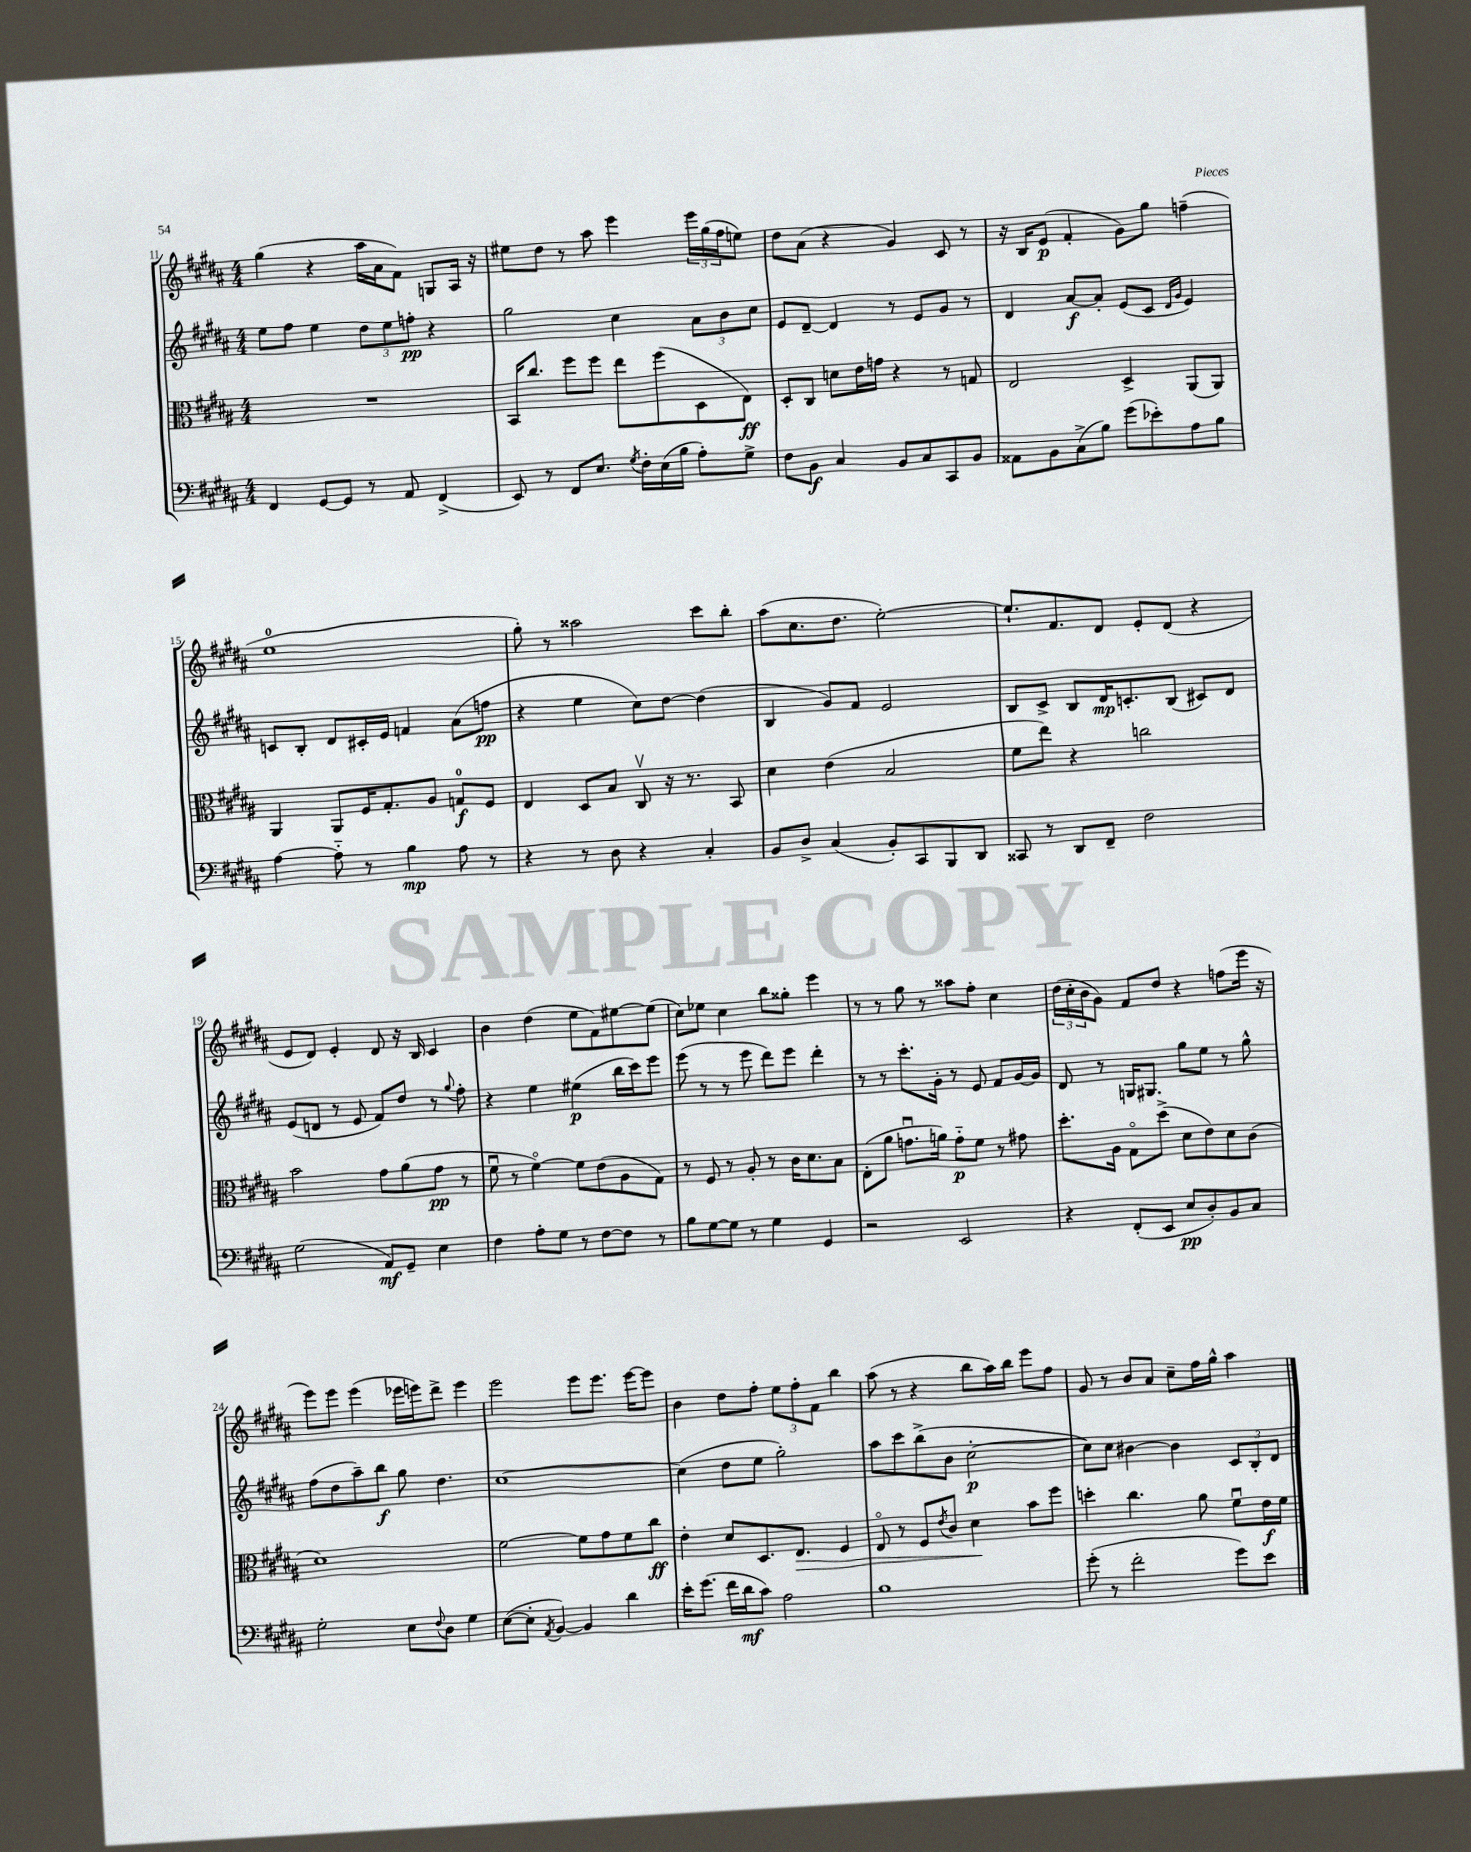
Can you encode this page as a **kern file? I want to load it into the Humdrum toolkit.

**kern	**kern	**kern	**kern
*staff4	*staff3	*staff2	*staff1
*clefF4	*clefC3	*clefG2	*clefG2
*k[f#c#g#d#a#]	*k[f#c#g#d#a#]	*k[f#c#g#d#a#]	*k[f#c#g#d#a#]
*M4/4	*M4/4	*M4/4	*M4/4
4FF#	1r	8ee	(4gg#
.	.	8ff#	.
[8GG#	.	4ee	4r
8GG#]	.	.	.
8r	.	12dd#	16aa#
.	.	.	16a#
.	.	12ee	.
8AA#	.	.	8f#)
.	.	12ff'	.
(4FF#^	.	4r	8G
.	.	.	16A#
.	.	.	16r
=	=	=	=
8EE)	16BB	2gg#	8ee#
.	8.cc#	.	.
8r	.	.	8dd#
8FF#	8ff#	.	8r
8.E	8ff#	.	8aa#
.	8ee	4cc#	4eee
8qG#	.	.	.
16F#'	.	.	.
(16E	(8ff#	.	.
16B	.	.	.
8A#')	8D#	12a#	24eee
.	.	.	(24gg#
.	.	12b	24ff#
8G#^	8E)	.	8ee)
.	.	12cc#	.
=	=	=	=
8F#	8D#'	8e	8dd#
8BB	8C#	[8d#~	(8a#
4C#	8d	4d#]	4r
.	16e	.	.
.	16g	.	.
8BB	4r	8r	4g#)
8C#	.	8e	.
8CC#	8r	8g#	8c#
8BB	8G	8r	8r
=	=	=	=
8AA##	2E	4d#	16r
.	.	.	16B
8BB	.	.	(8e
(8C#^	.	[8a#	4f#'
8B)	.	8a#']	.
(8g#	4D#^	(8e	8g#)
8e-')	.	8c#	8gg#
.	.	16qqd#	.
.	.	16qqg#	.
8A#	(8AA#	4e)	(4ff~
8B	8AA#)	.	.
=	=	=	=
[4A#	4AA#	8c	1ee
.	.	8B'	.
8A#'~]	8AA#	8d#	.
8r	16F#	16c#'	.
.	8.G#'	16e	.
4B	.	4f	.
.	8A#	.	.
8A#	8G	(8a#	.
8r	8F#	8ff	.
=	=	=	=
4r	4E	4r	8gg#')
.	.	.	8r
8r	8D#	4ee	2aa##
8D#	8B	.	.
4r	8C#v	8cc#)	.
.	16r	[8dd#	.
.	8.r	.	.
4C#'	.	(4dd#]	8ccc#
.	8BB	.	8bb'
=	=	=	=
8BB	4d#	4B	(8aa#
8D#^	.	.	8.cc#
(4C#	(4e	8g#)	.
.	.	.	8.dd#
.	.	8f#	.
8BB')	2B	2e	[2ee')
8CC#	.	.	.
8BBB	.	.	.
8DD#	.	.	.
=	=	=	=
8CC##	8f#	8B	8.ee`]
8r	8ee)	8c#^	.
.	.	.	8.f#
8DD#	4r	8B	.
8FF#~	.	16d#	8d#
.	.	8.c'	.
2F#	2cc	.	8e'
.	.	(8B	(8d#
.	.	8c#)	4r
.	.	8d#	.
=	=	=	=
(2G#	2b	(8e	8e
.	.	8d	8d#)
.	.	8r	4e'
.	.	8e	.
8AA#)	8g#	8f#)	8d#
8GG#~	(8a#	8dd#	16r
.	.	.	16B
4E	8g#	8r	4c#
.	.	8qqgg#	.
.	8r	8ff#'	.
=	=	=	=
4F#	8f#u	4r	4b
.	8r	.	.
8A#'	[4f#o)	4ee	(4dd#
8G#	.	.	.
8r	8f#]	(4ee#	8ee
[8F#	(8e	.	8f#)
8F#]	8A#	16bb	[8ee#
.	.	16ccc#)	.
8r	8G#)	8eee	(8ee#]
=	=	=	=
8B	8r	(8eee	8cc#)
[8G#	8F#	8r	8ee-
8G#]	8r	8r	4cc#
8r	8A#'	8eee	.
4G#	8r	8ddd#)	8bb
.	16c#	8eee	8gg##'
.	8.d#	.	.
4GG#	.	4ddd#'	4eee
.	8B	.	.
=	=	=	=
2r	(8E'	8r	8r
.	8a#	8r	8r
.	8.gu	8.ccc#'	8gg#
.	.	.	8r
.	16a)	16g#'	.
2EE	8g'~	8r	8aa##
.	8f#	8e	8ff#'
.	8r	8f#	4cc#
.	8g#	[16g#	.
.	.	16g#]	.
=	=	=	=
4r	8.dd#'	8d#	(24dd#
.	.	.	24cc#'
.	.	.	24b
.	.	8r	8g#)
.	16A#	.	.
(8FF#'	8G#o	16G	8f#
.	.	8.G#	.
8EE	(8dd#^	.	8dd#
8E	8d#	8gg#	4r
8D#')	8e)	8ee	.
8BB	8d#	8r	(8ff
8C#	(8c#	8gg#^^	16eee
.	.	.	16r
=	=	=	=
2G#'	1d#)	(8ff#	8eee)
.	.	8dd#	8eee
.	.	8aa#~)	(4eee
.	.	8bb	.
8E	.	8gg#	16eee-
.	.	.	16eee)
8qqF#	.	.	.
8D#	.	4.dd#	8ddd#^
4G#	.	.	4eee
=	=	=	=
([8E	[2f#	[1cc#	2eee
8E']	.	.	.
8qAA#	.	.	.
[4BB)	.	.	.
4BB]	8f#]	.	8eee
.	8g#	.	8.eee
4d#	8f#	.	.
.	.	.	[16eee
.	8cc#	.	8eee]
=	=	=	=
16e'	4e'	(4cc#]	4b
(8.g#	.	.	.
16f#	8d#	8dd#	8dd#
16d#	.	.	.
8c#)	8.D#	8ee	8ff#'
2A#	.	2gg#')	12ee
.	8.E	.	.
.	.	.	12ff#'
.	.	.	12f#
.	4F#	.	4bb
=	=	=	=
1B	8Eo	8aa#	(8aa#
.	8r	8ccc#	8r
.	8F#	(8bb^	4r
.	8qe	.	.
.	8c#	8b	.
.	4d#	[2cc#'	8bb
.	.	.	16aa#)
.	.	.	16bb
.	8b	.	8eee
.	8ff#	.	8ff#
=	=	=	=
(8g#'	4dd'	8cc#])	8g#
8r	.	8cc#	8r
2f#'	4.cc#	[4b#	8b
.	.	.	8a#
.	.	4b#]	8cc#~
.	8a#	.	16ff#
.	.	.	16gg#^^
8g#)	8f#u	12c#	4aa#
.	.	12B'	.
8e	16e	.	.
.	.	12d#	.
.	16f#	.	.
==	==	==	==
*-	*-	*-	*-
